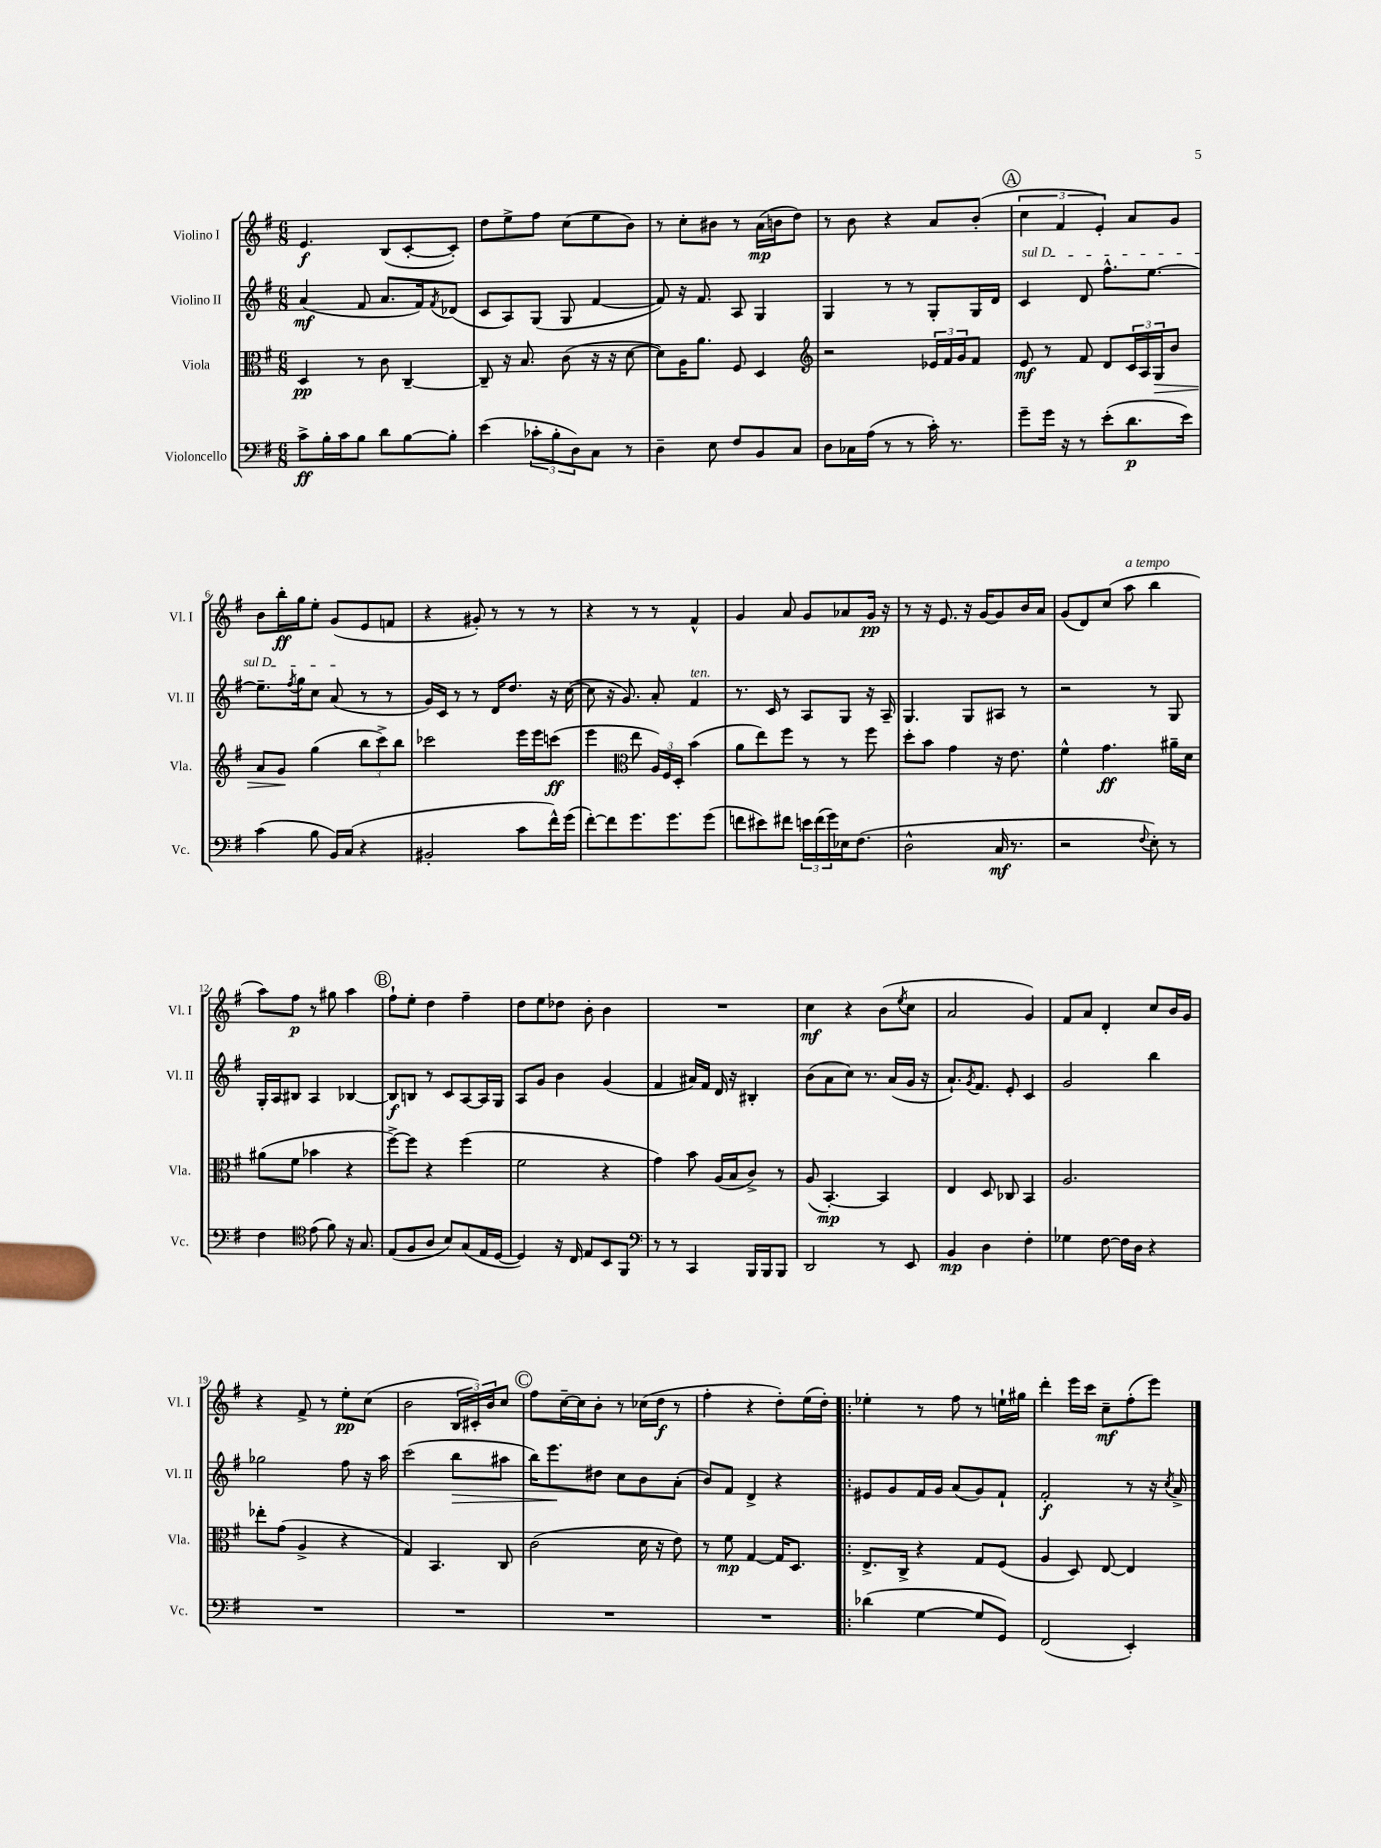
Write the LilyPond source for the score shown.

<<
\new StaffGroup <<
\new Staff = "s0" \with { instrumentName = "Violino I" shortInstrumentName = "Vl. I" } {
    \clef treble \key g \major \numericTimeSignature \time 6/8
    e'4.\f b8( c'8~-. c'8-.) |
    d''8 e''8-> fis''8 c''8( e''8 b'8) |
    r8 c''8-. bis'8 r8 a'16\mp( b'16 d''8) |
    r8 b'8 r4 a'8 b'8-.( |
    \mark \markup { \circle "A" } \tuplet 3/2 { c''4 fis'4 e'4-.) } a'8 g'8 |
    b'8 b''16-.\ff g''16 e''8-. g'8( e'8 f'8 |
    r4 gis'8-.) r8 r8 r8 |
    r4 r8 r8 fis'4-^ |
    g'4 a'8 g'8 aes'8 g'16\pp r16 |
    r8 r16 e'8. r16 g'16~ g'8 b'16 a'16 |
    g'8( d'8) c''8( a''8^\markup { \italic "a tempo" } b''4 |
    a''8) fis''8\p r8 gis''8 a''4 |
    \mark \markup { \circle "B" } fis''8-! e''8-. d''4 fis''4-- |
    d''8 e''8 des''8 b'8-. b'4 |
    R2. |
    c''4\mf r4 b'8( \acciaccatura { e''8 } c''8 |
    a'2 g'4) |
    fis'8 a'8 d'4-. c''8 b'16 g'16 |
    r4 fis'8-> r8 e''8-.\pp c''8( |
    b'2 \tuplet 3/2 { b16 cis'16-.) b'16 } c''8 |
    \mark \markup { \circle "C" } fis''8 c''16~-- c''16 b'8-. r8 ces''16( d''16\f r8 |
    fis''4-. r4 d''8-.) e''16( d''16-.) |
    \bar ".|:" ees''4-. r8 fis''8 r8 e''16-! gis''16 |
    d'''4-. e'''16 c'''16 c''8--\mf fis''8-.( e'''8) \bar "|." |
}
\new Staff = "s1" \with { instrumentName = "Violino II" shortInstrumentName = "Vl. II" } {
    \clef treble \key g \major \numericTimeSignature \time 6/8
    a'4\mf( fis'8 a'8. fis'16) \acciaccatura { fis'8 } des'8( |
    c'8 a8) g8( g8 fis'4~ |
    fis'8) r16 fis'8. a8 g4 |
    g4 r8 r8 g8-. g16 d'16 |
    \mark \markup { \circle "A" } \once \override TextSpanner.bound-details.left.text = \markup { \italic "sul D" } c'4\startTextSpan d'8 fis''8.-^ e''8.~ |
    e''8.-- \acciaccatura { fis''8 } g''16 c''8 a'8\stopTextSpan( r8 r8 |
    g'16) c'16 r8 r8 d'16 d''8. r16 c''16~( |
    c''8 r16 g'8.) a'8-. fis'4^\markup { \italic "ten." } |
    r8. c'16 r8 a8 g8 r16 a16-- |
    g4. g8 ais8 r8 |
    r2 r8 g8 |
    g16-. a16 bis8 a4 bes4~ |
    \mark \markup { \circle "B" } bes8\f b8 r8 c'8 a8~ a16 g16 |
    a8 g'8 b'4 g'4( |
    fis'4 ais'16) fis'16 d'16 r16 bis4-. |
    b'8( a'8 c''8) r8. a'16( g'16 r16 |
    a'8.-!) \acciaccatura { g'8 } fis'8. e'8-. c'4 |
    g'2 b''4 |
    ges''2 fis''8 r16 a''16 |
    c'''2( b''8\> ais''8 |
    \mark \markup { \circle "C" } b''16) e'''8.\! dis''8 c''8 b'8 a'8-.( |
    b'8) fis'8 d'4-> r4 |
    \bar ".|:" eis'8 g'8 fis'16 g'16 a'8( g'8) fis'8-! |
    fis'2-.\f r8 r16 \acciaccatura { c''8 } a'16-> \bar "|." |
}
\new Staff = "s2" \with { instrumentName = "Viola" shortInstrumentName = "Vla." } {
    \clef alto \key g \major \numericTimeSignature \time 6/8
    d4\pp r8 c'8 c4~-- |
    c8-- r16 b8. c'8( r16 r16 d'8~ |
    d'8) a16 a'8. fis8 d4 |
    \clef treble r2 \tuplet 3/2 { ees'16 fis'16 g'16 } fis'8 |
    \mark \markup { \circle "A" } e'8\mf r8 fis'8 d'8 \tuplet 3/2 { c'16 a16 g16\> } b'8 |
    a'8 g'8\! g''4( \tuplet 3/2 { b''8 c'''8->) b''8 } |
    ces'''2 e'''16 e'''16 c'''8\ff( |
    e'''4 \clef alto e''8 \tuplet 3/2 { a16) fis16 d16-. } b'4( |
    a'8 e''8) fis''8 r8 r8 fis''8 |
    d''8-. b'8 g'4 r16 e'8. |
    fis'4-^ g'4.\ff ais'16-- d'16 |
    ais'8( fis'8 bes'4 r4 |
    \mark \markup { \circle "B" } fis''8~->) fis''8 r4 fis''4( |
    fis'2 r4 |
    g'4) b'8 a16( b16 c'8->) r8 |
    a8( b,4.~-.\mp) b,4 |
    e4 d8 ces8 b,4 |
    a2. |
    ees''8-. g'8( a4-> r4 |
    g4) b,4. c8 |
    \mark \markup { \circle "C" } c'2( d'16 r16 e'8) |
    r8 fis'8\mp g4~ g16 d8. |
    \bar ".|:" e8.-> c16-> r4 g8 fis8( |
    a4 d8) e8~ e4 \bar "|." |
}
\new Staff = "s3" \with { instrumentName = "Violoncello" shortInstrumentName = "Vc." } {
    \clef bass \key g \major \numericTimeSignature \time 6/8
    c'8->\ff b16-. c'16 b8 d'8 b8~ b8-. |
    e'4( \tuplet 3/2 { ces'8-. b8-. d8) } c8 r8 |
    d4-- e8 fis8 b,8 c8 |
    d8 ces16 a16( r8 r8 c'16-.) r8. |
    \mark \markup { \circle "A" } g'8-- g'16 r16 r8 e'8-.( d'8.\p e'16) |
    c'4( b8 b,16) c16( r4 |
    bis,2-. c'8 fis'16-^) g'16( |
    fis'8~-.) fis'8 g'8. g'8. g'8( |
    f'8 eis'8) fis'8 \tuplet 3/2 { e'16 fis'16( g'16) } ees16 fis8.( |
    d2-^ c16\mf r8. |
    r2 \appoggiatura { fis8 } e8-.) r8 |
    fis4 \clef tenor e'8( fis'8) r16 g8. |
    \mark \markup { \circle "B" } e8( fis8 a8 b8) g8( e16 d16~ |
    d4) r16 c16 e8 b,8 fis,8 |
    \clef bass r8 r8 c,4 b,,16 b,,16 b,,8 |
    d,2 r8 e,8 |
    b,4\mp d4 fis4-. |
    ges4 fis8~ fis16 d16 r4 |
    R2. |
    R2. |
    \mark \markup { \circle "C" } R2. |
    R2. |
    \bar ".|:" des'4( g4~ g8 g,8) |
    fis,2( e,4-.) \bar "|." |
}
>>
>>
